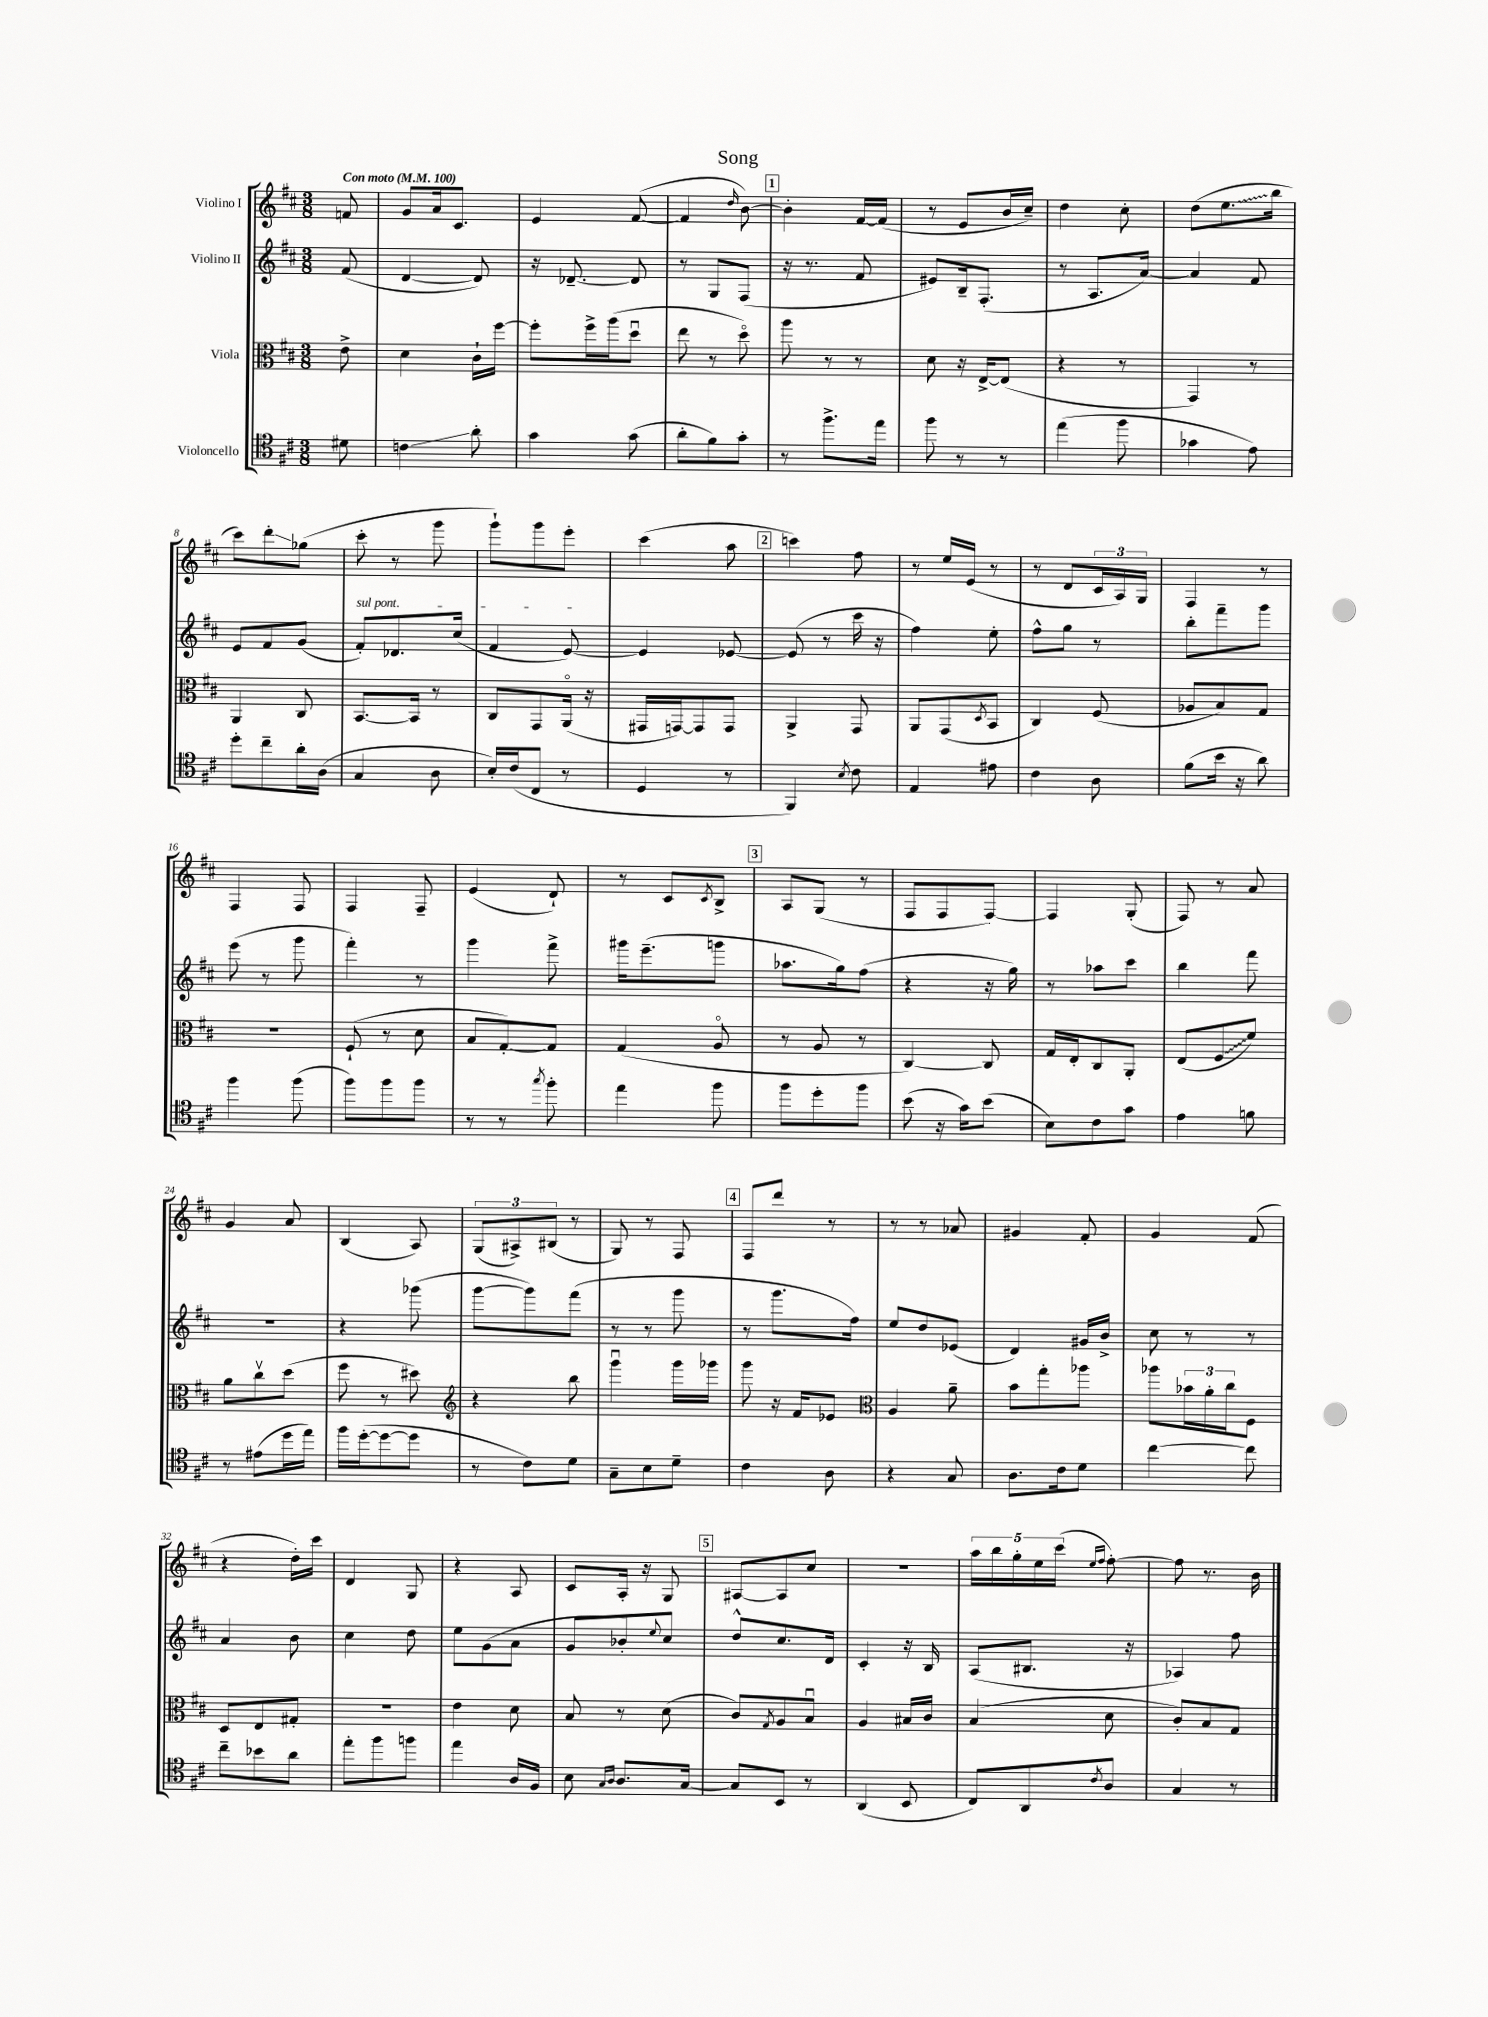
\header { title = "Song" }
<<
\new StaffGroup <<
\new Staff = "s0" \with { instrumentName = "Violino I" } {
    \clef treble \key d \major \numericTimeSignature \time 3/8 \partial 8 \tempo "Con moto" 4 = 100
    f'8 |
    g'8 a'16 cis'8. |
    e'4 fis'8~( |
    fis'4 \grace { d''16 } b'8~) |
    \mark \markup { \box "1" } b'4-. fis'16~ fis'16( |
    r8 e'8 b'16 cis''16--) |
    d''4 cis''8-. |
    d''8( \once \override Glissando.style = #'zigzag e''8.\glissando b''16 |
    cis'''8) d'''8-.\glissando ges''8( |
    cis'''8-. r8 g'''8 |
    g'''8-!) g'''8 e'''8-. |
    cis'''4( a''8 |
    \mark \markup { \box "2" } c'''4) fis''8 |
    r8 e''16 e'16( r8 |
    r8 d'8 \tuplet 3/2 { cis'16 a16) g16 } |
    fis4 r8 |
    fis4 fis8 |
    fis4 fis8-- |
    e'4( d'8-!) |
    r8 cis'8 \acciaccatura { cis'8 } b8-> |
    \mark \markup { \box "3" } a8 g8( r8 |
    fis8 fis8 fis8~) |
    fis4 g8-.( |
    fis8) r8 a'8 |
    g'4 a'8 |
    b4( a8) |
    \tuplet 3/2 { g8( ais8->) bis8( } r8 |
    g8) r8 fis8 |
    \mark \markup { \box "4" } fis8 d'''8 r8 |
    r8 r8 aes'8 |
    gis'4 fis'8-. |
    g'4 fis'8( |
    r4 d''16-.) cis'''16 |
    d'4 g8 |
    r4 a8 |
    cis'8 a16-. r16 g8 |
    \mark \markup { \box "5" } ais8~ ais8 cis''8 |
    R4. |
    \tuplet 5/4 { a''16 b''16 g''16-. e''16 cis'''16( } \grace { e''16 fis''16 } fis''8~-.) |
    fis''8 r8. b'16 \bar "|." |
}
\new Staff = "s1" \with { instrumentName = "Violino II" } {
    \clef treble \key d \major \numericTimeSignature \time 3/8 \partial 8
    fis'8( |
    d'4~ d'8) |
    r16 des'8.~-- des'8 |
    r8 g8 fis8( |
    \mark \markup { \box "1" } r16 r8. fis'8 |
    eis'8) b16-- fis8.-.( |
    r8 a8. a'16~) |
    a'4 fis'8 |
    e'8 fis'8 g'8( |
    \once \override TextSpanner.bound-details.left.text = \markup { \italic "sul pont." } fis'8-.\startTextSpan) des'8. cis''16( |
    fis'4 e'8~\stopTextSpan) |
    e'4 ees'8~ |
    \mark \markup { \box "2" } ees'8( r8 cis'''16 r16 |
    fis''4) e''8-. |
    fis''8-^ g''8 r8 |
    b''8-. fis'''8-- g'''8 |
    e'''8( r8 g'''8 |
    fis'''4-.) r8 |
    g'''4 fis'''8-> |
    gis'''16 e'''8.--( g'''8 |
    \mark \markup { \box "3" } aes''8. g''16) fis''8( |
    r4 r16 g''16) |
    r8 aes''8 cis'''8 |
    b''4 fis'''8 |
    R4. |
    r4 ges'''8( |
    g'''8~ g'''8) fis'''8( |
    r8 r8 g'''8 |
    \mark \markup { \box "4" } r8 g'''8. fis''16) |
    e''8 d''8 ees'8( |
    d'4) gis'16 b'16-> |
    cis''8 r8 r8 |
    a'4 b'8 |
    cis''4 d''8 |
    e''8 g'8( a'8 |
    g'8 bes'8-.) \appoggiatura { e''8 } cis''8 |
    \mark \markup { \box "5" } d''8-^ cis''8. d'16 |
    cis'4-. r16 b16 |
    a8( bis8. r16 |
    aes4) fis''8 \bar "|." |
}
\new Staff = "s2" \with { instrumentName = "Viola" } {
    \clef alto \key d \major \numericTimeSignature \time 3/8 \partial 8
    e'8-> |
    d'4 cis'16-! fis''16~ |
    fis''8-. fis''16-> a''16( d''8\downbow |
    e''8 r8 d''8\flageolet) |
    \mark \markup { \box "1" } a''8 r8 r8 |
    d'8 r16 e16~-> e8( |
    r4 r8 |
    g,4) r8 |
    a,4 cis8 |
    b,8.~ b,16 r8 |
    cis8 g,8 a,16\flageolet( r16 |
    gis,16 g,16~) g,8 g,8 |
    \mark \markup { \box "2" } a,4-> g,8 |
    a,8 g,8( \acciaccatura { d8 } b,8 |
    cis4) fis8( |
    aes8 b8) g8 |
    R4. |
    fis8-!( r8 d'8 |
    b8 g8~-.) g8 |
    g4( a8\flageolet |
    \mark \markup { \box "3" } r8 a8 r8 |
    cis4~) cis8 |
    g16 e16-. cis8 a,8-. |
    e8( \once \override Glissando.style = #'zigzag fis8\glissando fis'8) |
    a'8 cis''8\upbow d''8( |
    fis''8 r8 dis''8) |
    \clef treble r4 b''8 |
    g'''4\downbow g'''16 ges'''16 |
    \mark \markup { \box "4" } g'''8 r16 fis'16 ees'8 |
    \clef alto a4 a'8-- |
    b'8 g''8-. aes''8 |
    aes''8 \tuplet 3/2 { bes'16 a'16-. cis''16 } fis8 |
    d8 e8 gis8-. |
    R4. |
    e'4 d'8 |
    b8 r8 d'8( |
    \mark \markup { \box "5" } cis'8) \acciaccatura { g8 } a8 b8\downbow |
    a4 bis16 cis'16 |
    b4( d'8 |
    cis'8-.) b8 g8 \bar "|." |
}
\new Staff = "s3" \with { instrumentName = "Violoncello" } {
    \clef tenor \key d \major \numericTimeSignature \time 3/8 \partial 8
    dis'8 |
    c'4\glissando a'8-. |
    g'4 g'8( |
    a'8-. fis'8) g'8-. |
    \mark \markup { \box "1" } r8 fis''8.-> e''16 |
    fis''8 r8 r8 |
    e''4( fis''8 |
    ges'4 e'8) |
    d''8-. cis''8-- a'16-. a16( |
    g4 a8 |
    b16-.) cis'16( cis8 r8 |
    d4 r8 |
    \mark \markup { \box "2" } fis,4) \acciaccatura { b8 } cis'8 |
    e4 eis'8 |
    cis'4 a8 |
    fis'8( b'16 r16 a'8) |
    fis''4 fis''8( |
    fis''8) fis''8 fis''8 |
    r8 r8 \acciaccatura { g''8 } fis''8-. |
    e''4 fis''8 |
    \mark \markup { \box "3" } fis''8 d''8-. fis''8 |
    b'8( r16 g'16) b'8( |
    b8) cis'8 g'8 |
    e'4 f'8 |
    r8 eis'8( d''16 e''16) |
    fis''16 d''16~-.( d''8~ d''8 |
    r8 cis'8) d'8 |
    g8-- b8 d'8-- |
    \mark \markup { \box "4" } cis'4 a8 |
    r4 g8 |
    a8. cis'16 d'8 |
    cis''4~ cis''8 |
    cis''8-- bes'8 a'8 |
    e''8-. fis''8 f''8 |
    e''4 a16 fis16 |
    b8 \grace { g16 a16 } a8. g16~ |
    \mark \markup { \box "5" } g8 b,8 r8 |
    a,4( b,8 |
    cis8) a,8 \acciaccatura { cis'8 } a8 |
    g4 r8 \bar "|." |
}
>>
>>
